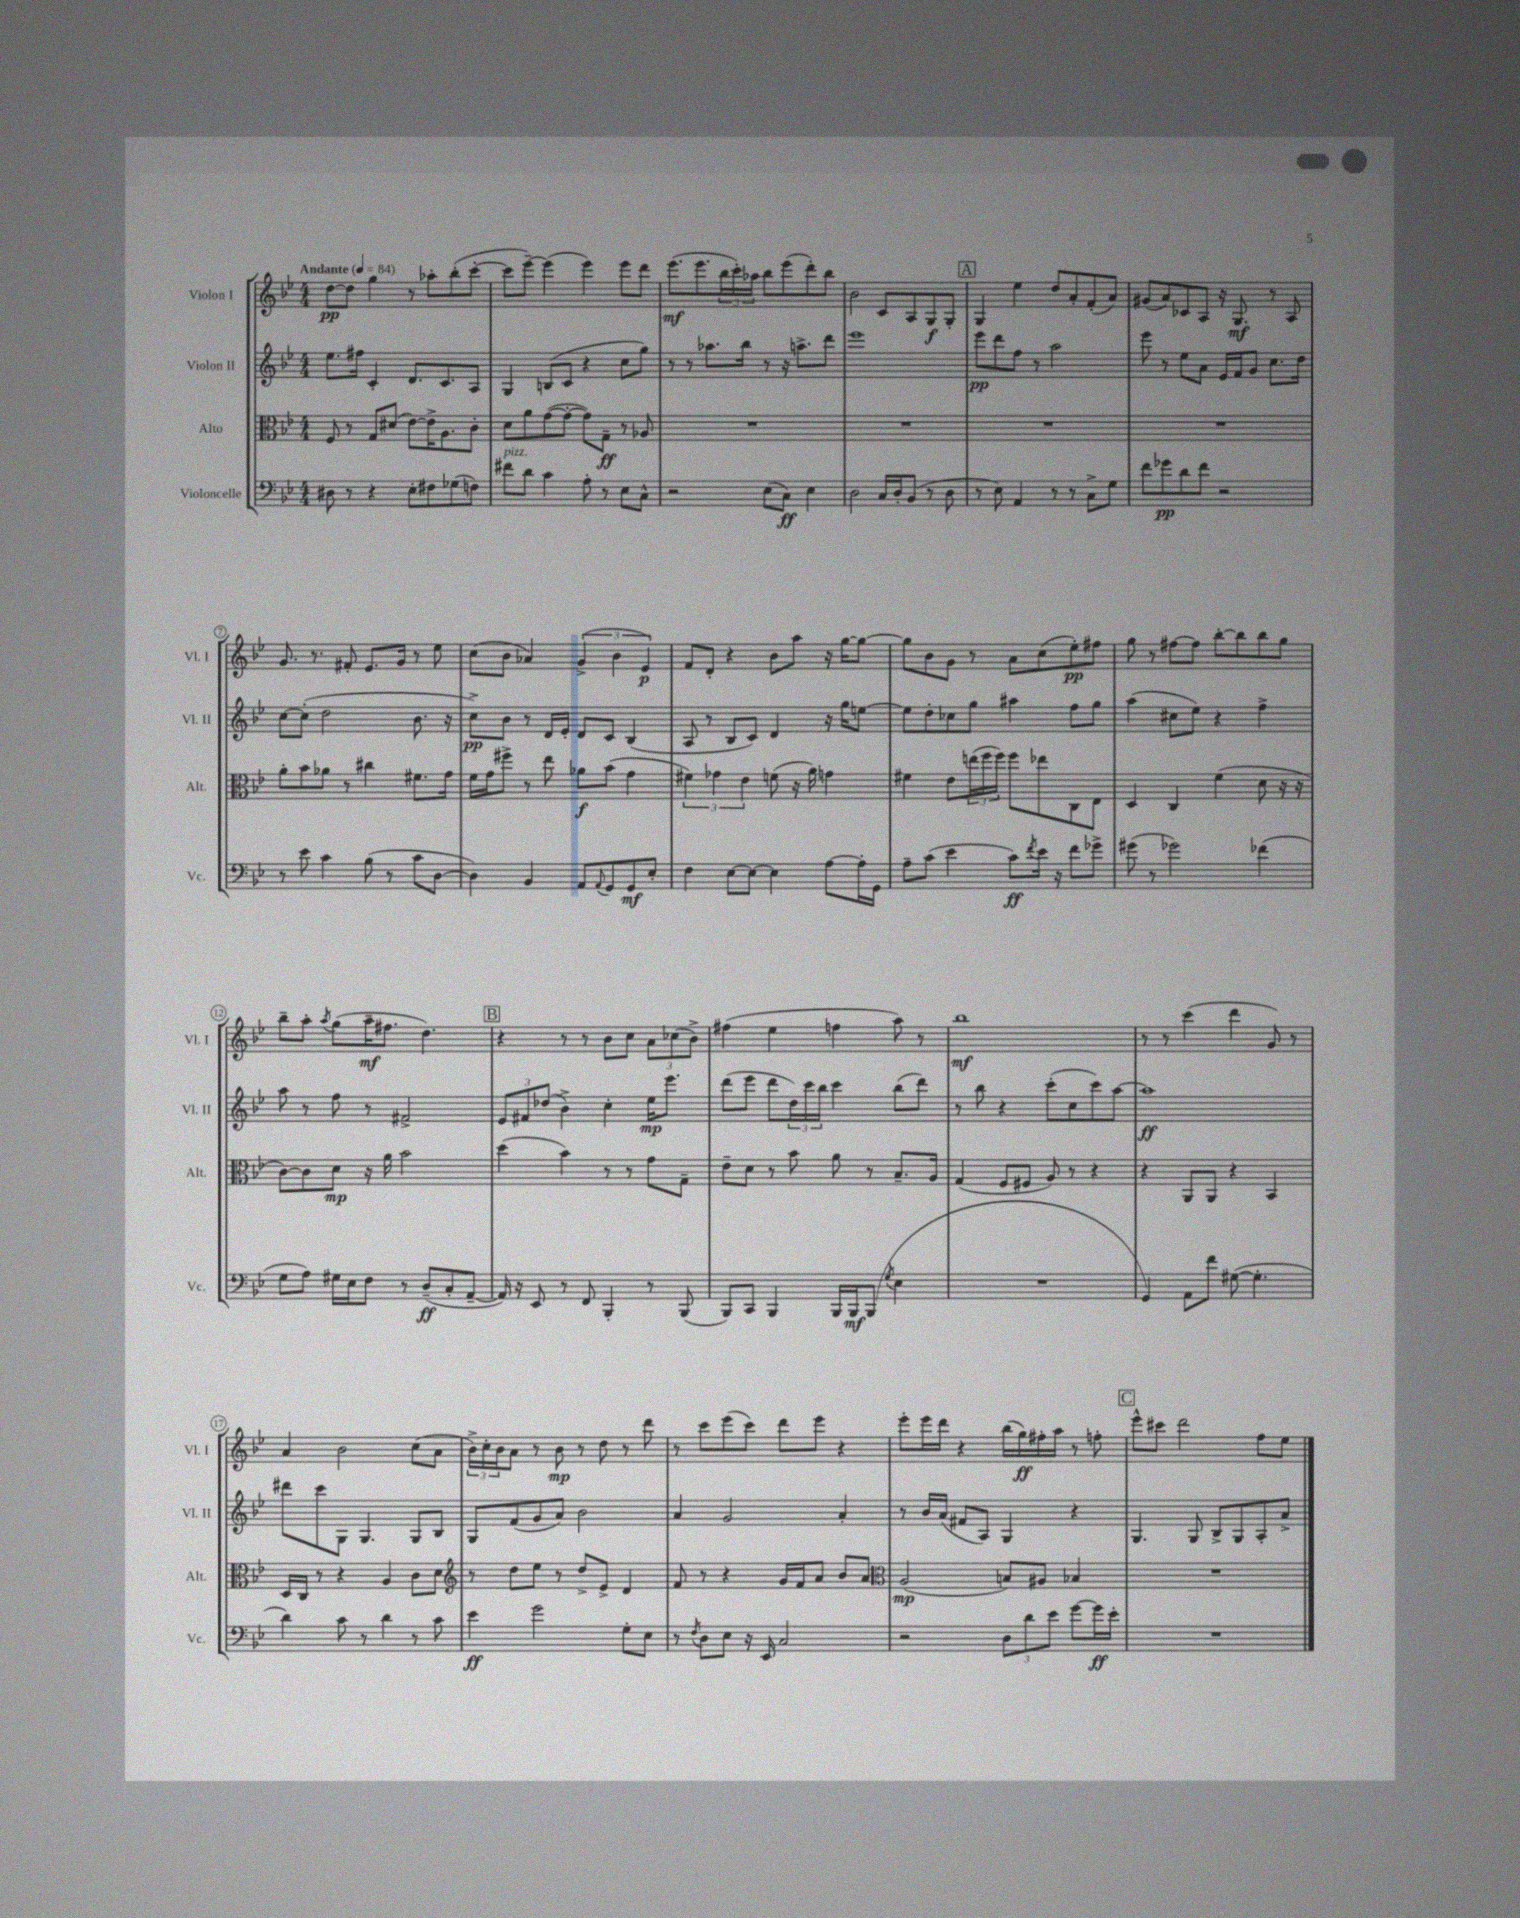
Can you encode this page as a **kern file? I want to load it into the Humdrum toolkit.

**kern	**kern	**kern	**kern
*staff4	*staff3	*staff2	*staff1
*clefF4	*clefC3	*clefG2	*clefG2
*k[b-e-]	*k[b-e-]	*k[b-e-]	*k[b-e-]
*M4/4	*M4/4	*M4/4	*M4/4
*MM84	*MM84	*MM84	*MM84
8D#	8F	8.ee-	[8dd
8r	8r	.	8dd]
.	.	16ff#	.
4r	8G	4c'	4gg
.	(8d#	.	.
8E-'	[8e-)	8.d	8r
8F#	16e-^]	.	8aa-'
.	8.A	8.c	.
(8G-	.	.	(8bb-'
8F)	8c'	8A	[8ccc'
=	=	=	=
8f#	8d	4G	8ccc]
8d	8a	.	[8eee-~)
4c	([8g	(8B	(4eee-]
.	8g'_	8c	.
8A'	8g])	4r	4eee-)
8r	8G~	.	.
8E-	8r	8cc	8eee-
8C^^	8A-	8gg)	8ddd
=	=	=	=
2r	1r	8r	(8.eee-
.	.	8r	.
.	.	.	8.eee-
.	.	8.aa-	.
.	.	.	24bb-
.	.	.	24ccc')
.	.	16bb-	.
.	.	.	24aa-
(8E-	.	8r	8bb-
8C)	.	16r	(8eee-
.	.	8.aa^	.
4E-	.	.	8ddd')
.	.	8ddd	8bb-
=	=	=	=
2D	1r	1eee-	2b-
16C	.	.	8c
16D'	.	.	.
(8BB-	.	.	8A
8r	.	.	8G
8D	.	.	8G'
=	=	=	=
8r	1r	8eee-	4G
8E-)	.	8ddd	.
4AA	.	8ff	4ee-
.	.	8r	.
8r	.	2aa	8dd
8r	.	.	8a'
8C^	.	.	(8f'
8G	.	.	8a)
=	=	=	=
8f	1r	8eee-	(8g#
8g-	.	8r	8a)
8d	.	8ee-	8c-
8f	.	8a	8A
2r	.	16e-	16r
.	.	16f	8.G
.	.	8g	.
.	.	8.cc	8r
.	.	.	8A
.	.	16dd	.
=	=	=	=
8r	8a'	[8cc	8.g
8e-	8b-	(8cc']	.
.	.	.	8.r
4c	8a-	2dd	.
.	8r	.	8f#'
(8B-	4cc#	.	8.e-
8r	.	.	.
.	.	.	16g
8c	8.f#	8.b-	8r
[8D	.	.	8ee-
.	16g	16r	.
=	=	=	=
4D])	16f	8cc^)	(8cc
.	16g	.	.
.	8ff#^	8b-	8b-
4BB-	8r	8r	4a-)
.	8ee-	16d	.
.	.	16e-'	.
8AA	8a-	8d	(6g^
8qqAA	.	.	.
8GG	(8b-	8c	.
.	.	.	6b-
8GG	4g	(4B-	.
.	.	.	6e-)
8E-'	.	.	.
=	=	=	=
4F	6f#)	8A	8f
.	.	8r	8d'
.	6g-	.	.
[8E-	.	8B-	4r
.	6e-	.	.
8E-_	.	8c)	.
4E-]	(8f	4d	8b-
.	16r	.	8aa
.	16a)	.	.
[8A	4g	16r	16r
.	.	16gg	[16gg
16A']	.	[8ee	8gg_
16GG	.	.	.
=	=	=	=
8A~	4f#	8ee]	8gg]
(8c	.	8dd'	8b-
4e-	8e-	8cc-	8g
.	(24ee	8gg	8r
.	24ff	.	.
.	24ff)	.	.
8c)	8ff	4aa#	8a
8qf	.	.	.
16e-	8ee-	.	(8cc
16r	.	.	.
8f	8C	8ff	8ee-')
8g-^	8E-	8gg	8ff#
=	=	=	=
(8g#	4D	(4aa	8gg
8r	.	.	8r
2g-)	4C	8cc#	[8ff#
.	.	8ee-)	8ff#]
.	(4f	4r	[8bb-'
.	.	.	8bb-]
(4f-	8d	4ff^	8bb-
.	16r	.	8gg
.	16r	.	.
=	=	=	=
8G	[8c)	8aa	8bb-~
8A)	8c]	8r	8aa'
.	.	.	8qaa
16G#	8d	8ff	(8gg
16E-	.	.	.
8F	16r	8r	16aa~
.	16a	.	8.ff#
8r	2b-	2f#^	.
(8D~	.	.	4.dd)
8C'	.	.	.
[8AA~	.	.	.
=	=	=	=
16AA])	(4dd	12e-	4r
16r	.	.	.
.	.	12f#	.
8EE-	.	.	.
.	.	(12dd-	.
8r	4b-)	4b-^)	8r
8FF	.	.	8r
4BBB-'	8r	4cc'	8b-
.	8r	.	8cc
8r	8g	16ee-	12a
.	.	8.eee-	.
.	.	.	(12cc-
(8BBB-	8G~	.	.
.	.	.	12b-^)
=	=	=	=
8BBB-)	8e-~	(8ddd	(4ff#
8CC	8d	8eee-	.
4BBB-	8r	8ddd	4ee-
.	8b-	24dd)	.
.	.	24ccc	.
.	.	24bb-	.
16BBB-	8a	4ccc	4ff
16BBB-	.	.	.
(8BBB-	8r	.	.
8qG	.	.	.
4E-	8.B-~	(8bb-	8aa)
.	.	8ddd)	8r
.	16A	.	.
=	=	=	=
1r	(4G	8r	1bb-
.	.	8bb-	.
.	8F	4r	.
.	8F#	.	.
.	8A)	(8ccc'	.
.	8r	8cc	.
.	4r	8ccc)	.
.	.	[8aa	.
=	=	=	=
4GG)	4r	1aa]	8r
.	.	.	8r
8AA	8AA	.	(4ccc
8f	8AA	.	.
([8G#	4r	.	4ddd
4.G#']	.	.	.
.	4BB-	.	8g)
.	.	.	8r
=	=	=	=
4d)	16D	8ddd#	4a
.	16C	.	.
.	8r	8ccc	.
8c	4r	8G	2b-
8r	.	4.G	.
4d	4A	.	.
8r	8c	8G	(8cc
8c	8d	8B-	8a
=	=	=	=
*	*clefG2	*	*
4e-	8r	8G	24b-^)
.	.	.	24cc'
.	.	.	24b-
.	8dd	(8f	8a
2g	8ee-	8g	8r
.	8r	8a)	8b-
.	8dd^	2b-	8r
.	8e-^	.	8dd
8G'	4d	.	8r
8E-	.	.	8ddd
=	=	=	=
8r	8f	4a	8r
8qF	.	.	.
8D	8r	.	8ccc
8E-	4r	2g	(8eee-
16r	.	.	8ccc)
16EE-	.	.	.
2C	16g	.	8ddd
.	16f	.	.
.	8a	.	8eee-
.	8b-	4a'	4r
.	8a	.	.
=	=	=	=
*	*clefC3	*	*
2r	(2A	8r	8eee-'
.	.	16b-	16eee-
.	.	(16a	16ddd
.	.	8f#	4r
.	.	8A)	.
12D	8B)	4G	(16bb-
.	.	.	16gg)
12d	.	.	.
.	8A#	.	16ff#'
12e-	.	.	.
.	.	.	16aa
[8g	4B-	4r	8r
16g]	.	.	8ff'
16e-'	.	.	.
=	=	=	=
1r	1r	4.G	8eee-^^
.	.	.	8ccc#
.	.	.	2ddd
.	.	8G	.
.	.	8B-^	.
.	.	8G	.
.	.	8A'	8ff
.	.	8a^	8ee-
==	==	==	==
*-	*-	*-	*-
